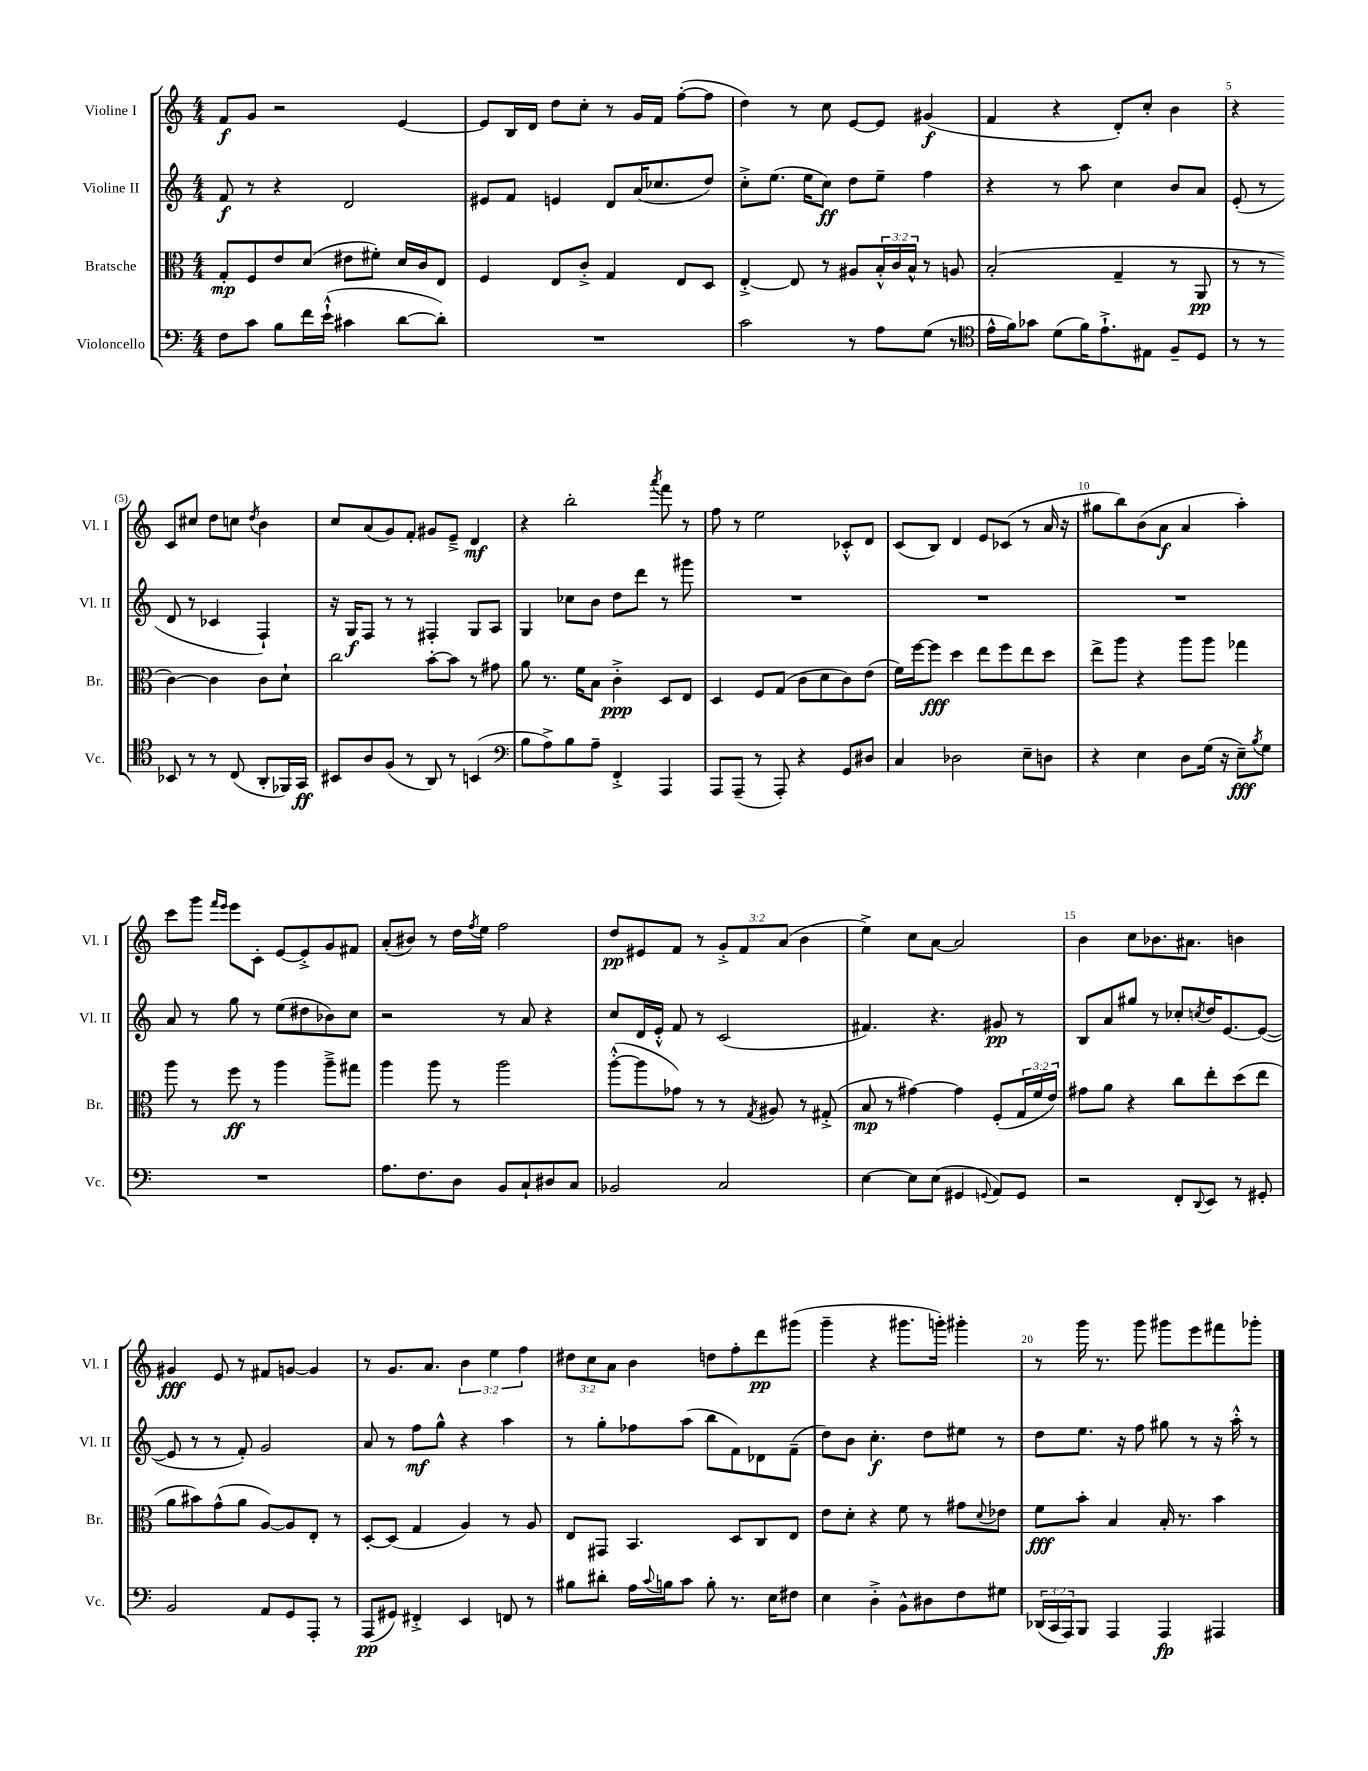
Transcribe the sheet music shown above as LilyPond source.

<<
\new StaffGroup <<
\new Staff = "s0" \with { instrumentName = "Violine I" shortInstrumentName = "Vl. I" } {
    \clef treble \key c \major \numericTimeSignature \time 4/4 \override Staff.TupletNumber.text = #tuplet-number::calc-fraction-text
    f'8\f g'8 r2 e'4~ |
    e'8 b16 d'16 d''8 c''8-. r8 g'16 f'16 f''8~-.( f''8 |
    d''4) r8 c''8 e'8~ e'8 gis'4\f( |
    f'4 r4 d'8-.) c''8-. b'4 |
    r4 c'8 cis''8 d''8 c''8 \acciaccatura { d''8 } b'4 |
    c''8 a'8( g'8) f'8-. gis'8 e'8---> d'4\mf |
    r4 b''2-. \acciaccatura { a'''8 } f'''8 r8 |
    f''8 r8 e''2 ces'8-.-^ d'8 |
    c'8( b8) d'4 e'8 ces'8( r8 a'16 r16 |
    gis''8 b''8) b'8( a'8\f a'4 a''4-.) |
    c'''8 g'''8 \grace { f'''16 e'''16 } e'''8 c'8-. e'8~ e'8-.-> g'8 fis'8 |
    a'8-.( bis'8) r8 d''16 \acciaccatura { f''8 } e''16 f''2 |
    d''8\pp eis'8 f'8 r8 \tuplet 3/2 { g'8-.-> f'8 a'8( } b'4 |
    e''4->) c''8 a'8~ a'2 |
    b'4 c''8 bes'8. ais'8. b'4 |
    gis'4\fff e'8 r8 fis'8 g'8~ g'4 |
    r8 g'8. a'8. \tuplet 3/2 { b'4 e''4 f''4 } |
    \tuplet 3/2 { dis''8 c''8 a'8 } b'4 d''8 f''8-. d'''8\pp gis'''8( |
    g'''4-- r4 gis'''8. g'''16-.) gis'''4-. |
    r8 g'''16 r8. g'''8 gis'''8 e'''8 fis'''8 ges'''8-. \bar "|." |
}
\new Staff = "s1" \with { instrumentName = "Violine II" shortInstrumentName = "Vl. II" } {
    \clef treble \key c \major \numericTimeSignature \time 4/4
    f'8\f r8 r4 d'2 |
    eis'8 f'8 e'4 d'8 a'16( ces''8. d''8) |
    c''8-.-> e''8.( e''16 c''8\ff) d''8 e''8-- f''4 |
    r4 r8 a''8 c''4 b'8 a'8 |
    e'8-.( r8 d'8 r8 ces'4 f4-!) |
    r16 g16\f f8 r8 r8 fis4-. g8 a8 |
    g4 ces''8 b'8 d''8 d'''8 r8 gis'''8 |
    R1 |
    R1 |
    R1 |
    a'8 r8 g''8 r8 e''8( dis''8 bes'8) c''8 |
    r2 r8 a'8 r4 |
    c''8 d'16 e'16-.-^ f'8 r8 c'2( |
    fis'4.) r4. gis'8\pp r8 |
    b8 a'8 gis''8 r8 ces''8-. \acciaccatura { c''8 } d''16 e'8.~ e'8~( |
    e'8 r8 r8 f'8-.) g'2 |
    a'8 r8 f''8\mf g''8-^ r4 a''4 |
    r8 g''8-. fes''8 a''8( b''8 f'8) des'8 f'8--( |
    d''8) b'8 c''4.-.\f d''8 eis''8 r8 |
    d''8 e''8. r16 f''8 gis''8 r8 r16 a''16-.-^ r8 \bar "|." |
}
\new Staff = "s2" \with { instrumentName = "Bratsche" shortInstrumentName = "Br." } {
    \clef alto \key c \major \numericTimeSignature \time 4/4 \override Staff.TupletNumber.text = #tuplet-number::calc-fraction-text
    g8-.\mp f8 e'8 d'8( eis'8 fis'8-.) d'16 c'16 e8 |
    f4 e8 c'8-.-> g4 e8 d8 |
    e4~-.-> e8 r8 ais8 \tuplet 3/2 { b16-.-^ c'16 b16-^ } r8 a8 |
    b2-.( g4-- r8 a,8\pp |
    r8 r8 c'4~) c'4 c'8 d'8-! |
    c''2 b'8~-. b'8 r8 gis'8 |
    a'8 r8. f'16 b8 c'4-.->\ppp d8 e8 |
    d4 f8 g8( c'8 d'8 c'8) e'8( |
    f'16) f''16~ f''8\fff d''4 e''8 f''8 e''8 d''8 |
    e''8-> a''8 r4 a''8 a''8 ges''4 |
    a''8 r8 f''8\ff r8 a''4 a''8---> gis''8 |
    a''4 a''8 r8 a''2 |
    a''8~-.-^( a''8 ges'8) r8 r8 \acciaccatura { g8 } ais8 r8 gis8-.->( |
    b8\mp r8 gis'4~) gis'4 f8-.( \tuplet 3/2 { g16 f'16 e'16) } |
    gis'8 a'8 r4 c''8 e''8-. d''8( e''8 |
    a'8 bis'8) g'8-^( a'8 a8~) a8 e8-. r8 |
    d8~-. d8( g4 a4) r8 a8 |
    e8 gis,8 b,4. d8 c8 e8 |
    e'8 d'8-. r4 f'8 r8 gis'8 \appoggiatura { d'8 } ees'8 |
    f'8\fff b'8-. b4 b16-. r8. b'4 \bar "|." |
}
\new Staff = "s3" \with { instrumentName = "Violoncello" shortInstrumentName = "Vc." } {
    \clef bass \key c \major \numericTimeSignature \time 4/4 \override Staff.TupletNumber.text = #tuplet-number::calc-fraction-text
    f8 c'8 b8 f'16 e'16-!-^( cis'4 d'8~ d'8-.) |
    R1 |
    c'2 r8 a8 g8( r8 |
    \clef tenor e'16-^ f'16) ges'8 d'8( f'16) e'8.-!-> eis8 f8-- d8 |
    r8 r8 bes,8 r8 r8 c8( a,8-. fes,16) g,16\ff |
    bis,8 a8 f8( r8 a,8) r8 b,4( |
    \clef bass b8 a8->) b8 a8-- f,4-.-> a,,4 |
    a,,8 a,,8--( r8 a,,8-.) r4 g,8 dis8 |
    c4 des2 e8-- d8 |
    r4 e4 d8 g16( r16 e8--\fff) \acciaccatura { b8 } g8 |
    R1 |
    a8. f8. d8 b,8 c8-! dis8 c8 |
    bes,2 c2 |
    e4~ e8 e8( gis,4 \appoggiatura { g,8 } a,8) g,8 |
    r2 f,8-. \appoggiatura { d,8 } e,8 r8 gis,8-. |
    b,2 a,8 g,8 a,,8-. r8 |
    a,,8\pp( gis,8) fis,4-.-> e,4 f,8 r8 |
    bis8 dis'8-. a16 \appoggiatura { c'8 } b16 c'8 b8-. r8. e16 fis8 |
    e4 d4-.-> b,8-^ dis8 f8 gis8 |
    \tuplet 3/2 { des,16( c,16 a,,16) } b,,8 a,,4 a,,4\fp ais,,4 \bar "|." |
}
>>
>>
\layout { \context { \Score \override BarNumber.break-visibility = ##(#f #t #t) barNumberVisibility = #(every-nth-bar-number-visible 5) } }
